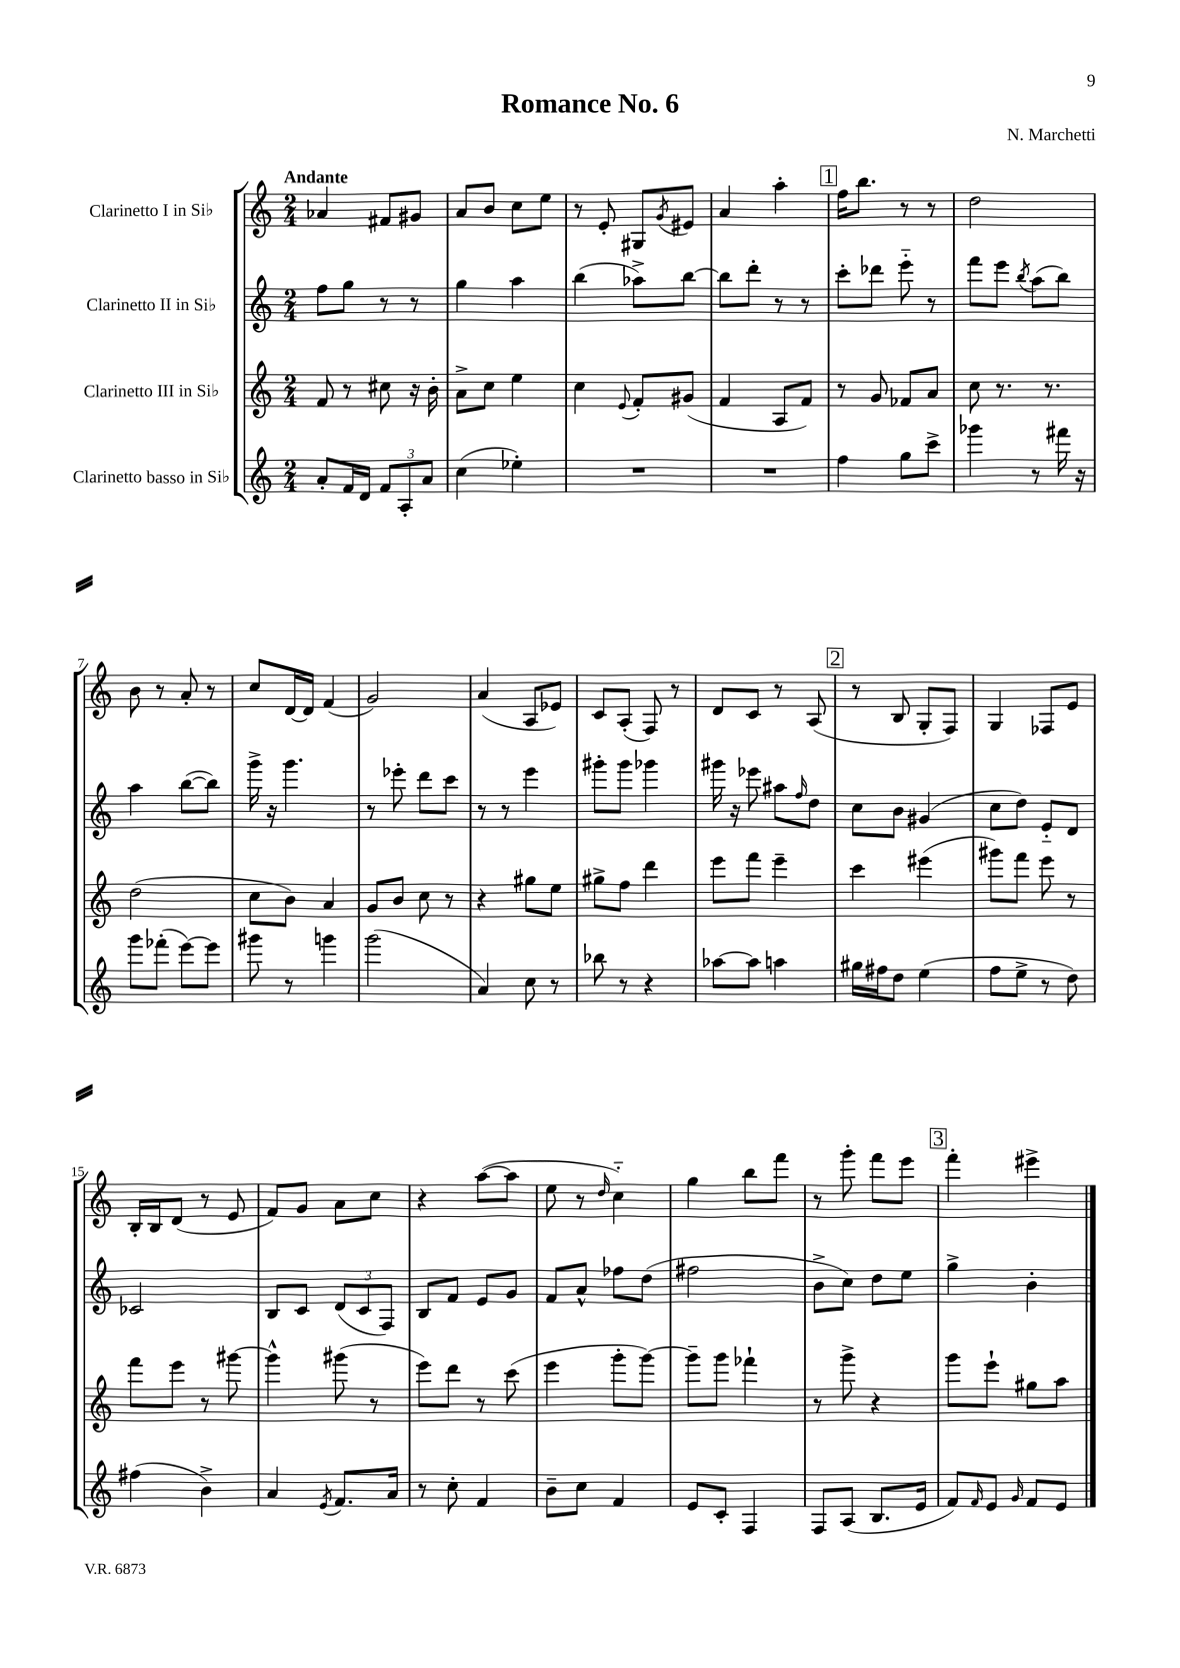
\header { title = "Romance No. 6" composer = "N. Marchetti" }
<<
\new StaffGroup <<
\new Staff = "s0" \with { instrumentName = "Clarinetto I in Sib" } {
    \clef treble \key c \major \numericTimeSignature \time 2/4 \tempo "Andante"
    aes'4 fis'8 gis'8 |
    a'8 b'8 c''8 e''8 |
    r8 e'8-. gis8 \acciaccatura { g'8 } eis'8 |
    a'4 a''4-. |
    \mark \markup { \box "1" } f''16 b''8. r8 r8 |
    d''2 |
    b'8 r8 a'8-. r8 |
    c''8 d'16~ d'16 f'4( |
    g'2) |
    a'4( a8 ees'8) |
    c'8 a8-.( f8) r8 |
    d'8 c'8 r8 a8( |
    \mark \markup { \box "2" } r8 b8 g8-. f8) |
    g4 fes8 e'8 |
    b16-. b16 d'8( r8 e'8 |
    f'8) g'8 a'8 c''8 |
    r4 a''8~( a''8 |
    e''8 r8 \grace { d''16 } c''4-_) |
    g''4 b''8 f'''8 |
    r8 g'''8-. f'''8 e'''8 |
    \mark \markup { \box "3" } f'''4-. eis'''4-> \bar "|." |
}
\new Staff = "s1" \with { instrumentName = "Clarinetto II in Sib" } {
    \clef treble \key c \major \numericTimeSignature \time 2/4
    f''8 g''8 r8 r8 |
    g''4 a''4 |
    b''4( aes''8->) b''8~ |
    b''8 d'''8-. r8 r8 |
    \mark \markup { \box "1" } c'''8-. des'''8 e'''8-_ r8 |
    f'''8 e'''8 \acciaccatura { b''8 } a''8( b''8) |
    a''4 b''8~( b''8) |
    g'''16-> r16 g'''4. |
    r8 ees'''8-. d'''8 c'''8 |
    r8 r8 e'''4 |
    gis'''8-. gis'''8 ges'''4 |
    gis'''16 r16 ees'''8 ais''8 \grace { f''16 } d''8 |
    \mark \markup { \box "2" } c''8 b'8 gis'4( |
    c''8 d''8) e'8-_ d'8 |
    ces'2 |
    b8 c'8 \tuplet 3/2 { d'8( c'8 f8) } |
    b8 f'8 e'8 g'8 |
    f'8 a'8-^ fes''8 d''8( |
    fis''2 |
    b'8-> c''8) d''8 e''8 |
    \mark \markup { \box "3" } g''4-> b'4-. \bar "|." |
}
\new Staff = "s2" \with { instrumentName = "Clarinetto III in Sib" } {
    \clef treble \key c \major \numericTimeSignature \time 2/4
    f'8 r8 cis''8 r16 b'16-. |
    a'8-> c''8 e''4 |
    c''4 \appoggiatura { e'8 } f'8-. gis'8( |
    f'4 a8 f'8) |
    \mark \markup { \box "1" } r8 g'8 fes'8 a'8 |
    c''8 r8. r8. |
    d''2( |
    c''8 b'8) a'4 |
    g'8 b'8 c''8 r8 |
    r4 gis''8 e''8 |
    gis''8-> f''8 d'''4 |
    e'''8 f'''8 e'''4-- |
    \mark \markup { \box "2" } c'''4 eis'''4( |
    gis'''8) f'''8 e'''8 r8 |
    f'''8 e'''8 r8 gis'''8~ |
    gis'''4-^ gis'''8( r8 |
    e'''8) d'''8 r8 c'''8( |
    e'''4 g'''8-. g'''8~) |
    g'''8-- g'''8 fes'''4-! |
    r8 g'''8-> r4 |
    \mark \markup { \box "3" } g'''8 e'''8-! gis''8 a''8 \bar "|." |
}
\new Staff = "s3" \with { instrumentName = "Clarinetto basso in Sib" } {
    \clef treble \key c \major \numericTimeSignature \time 2/4
    a'8-. f'16 d'16 \tuplet 3/2 { f'8 a8-. a'8 } |
    c''4( ees''4-.) |
    R2 |
    R2 |
    \mark \markup { \box "1" } f''4 g''8 c'''8-> |
    ges'''4 r8 fis'''16 r16 |
    g'''8 fes'''8-.( e'''8~) e'''8 |
    gis'''8 r8 g'''4 |
    g'''2( |
    a'4) c''8 r8 |
    bes''8 r8 r4 |
    aes''8~ aes''8 a''4 |
    \mark \markup { \box "2" } gis''16 fis''16 d''8 e''4( |
    f''8 e''8-> r8 d''8) |
    fis''4( b'4->) |
    a'4 \acciaccatura { e'8 } f'8. a'16 |
    r8 c''8-. f'4 |
    b'8-- c''8 f'4 |
    e'8 c'8-. f4 |
    f8 a8( b8. e'16 |
    \mark \markup { \box "3" } f'8) \grace { f'16 } e'8 \grace { g'16 } f'8 e'8 \bar "|." |
}
>>
>>
